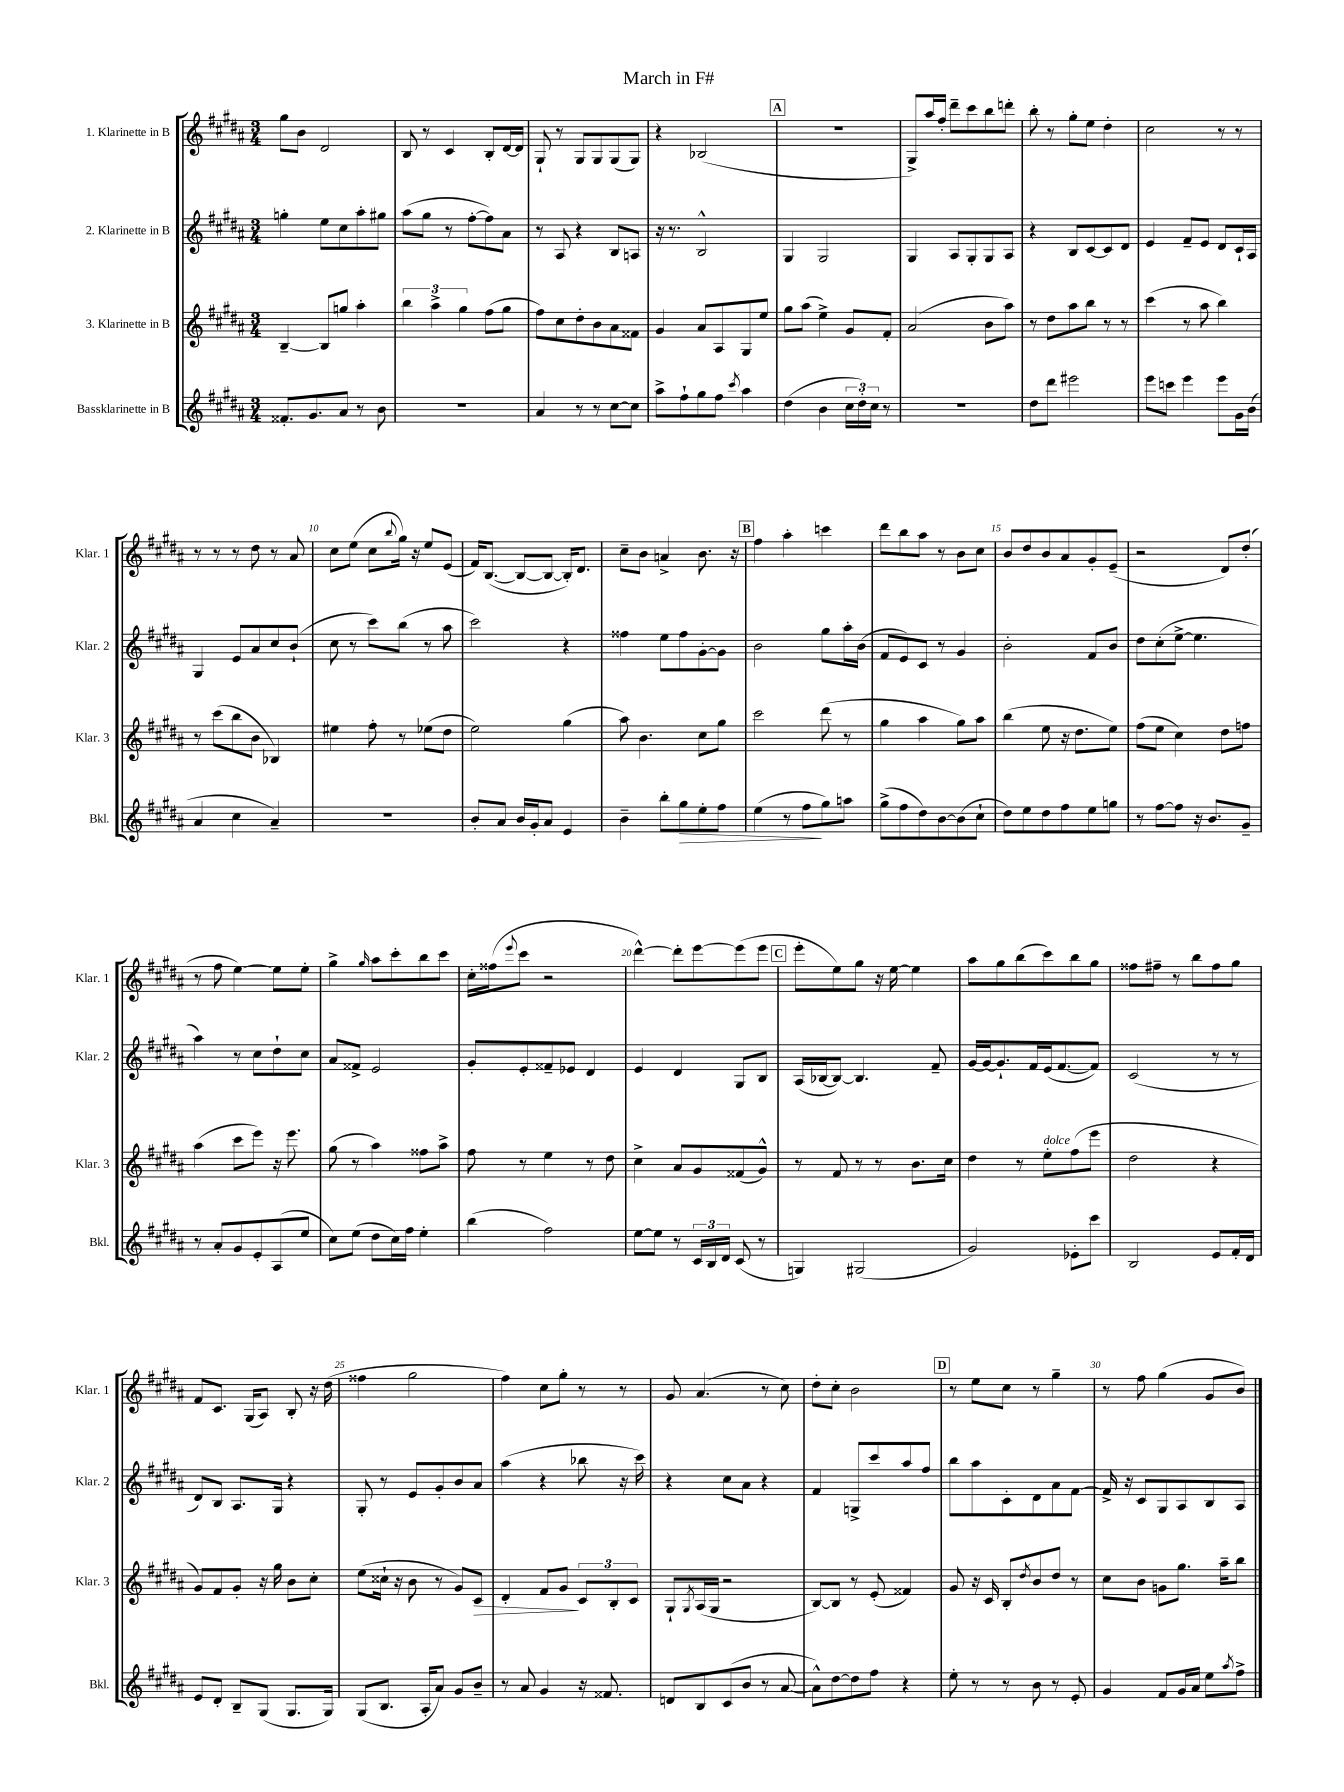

**kern	**dynam	**kern	**dynam	**kern	**kern
*part4	*part4	*part3	*part3	*part2	*part1
*staff4	*staff4	*staff3	*staff3	*staff2	*staff1
*I"Bassklarinette in B	*	*I"3. Klarinette in B	*	*I"2. Klarinette in B	*I"1. Klarinette in B
*I'Bkl.	*	*I'Klar. 3	*	*I'Klar. 2	*I'Klar. 1
*clefG2	*	*clefG2	*	*clefG2	*clefG2
*k[f#c#g#d#a#]	*	*k[f#c#g#d#a#]	*	*k[f#c#g#d#a#]	*k[f#c#g#d#a#]
*M3/4	*	*M3/4	*	*M3/4	*M3/4
=1	=1	=1	=1	=1	=1
8.f##X'/L	.	[4B~/	.	4ggn'\	8gg#\L
.	.	.	.	.	8b\J
8.g#/	.	.	.	.	.
.	.	8B/L]	.	8ee\L	2d#/
8a#/J	.	8ggn/J	.	8cc#\	.
8r	.	4aa#'\	.	8aa#'\	.
8b\	.	.	.	8gg#X\J	.
=2	=2	=2	=2	=2	=2
2.r	.	6bb\	.	(8aa#\L	8B/
.	.	.	.	8gg#\J	8r
.	.	6aa#^\	.	.	.
.	.	.	.	8r	4c#/
.	.	6gg#\	.	.	.
.	.	.	.	[8ff#'\L	.
.	.	(8ff#\L	.	8ff#\])	8B'/L
.	.	8gg#\J	.	8a#\J	[16d#/L
.	.	.	.	.	16d#/JJ]
=3	=3	=3	=3	=3	=3
4a#/	.	8ff#\L)	.	8r	8G#`/
.	.	8cc#\	.	8A#/	8r
8r	.	8dd#'\	.	4r	8G#/L
8r	.	8b\	.	.	8G#/
[8cc#\L	.	8a#\	.	8B/L	(8G#/
8cc#\J]	.	8f##X\J	.	8An/J	8G#/J)
=4	=4	=4	=4	=4	=4
8aa#^\L	.	4g#/	.	16r	4r
.	.	.	.	8.r	.
8ff#`\	.	.	.	.	.
8gg#\	.	8a#/L	.	2B^^/	(2B-X/
8ff#\J	.	8A#/	.	.	.
8qccc#/	.	.	.	.	.
4aa#\	.	8G#/	.	.	.
.	.	8ee/J	.	.	.
!!LO:REH:place=s1:t=A
=5	=5	=5	=5	=5	=5
(4dd#\	.	8gg#\L	.	4G#/	2.r
.	.	(8aa#\J	.	.	.
4b\	.	4ee^\)	.	2G#/	.
24cc#\LL	.	8g#/L	.	.	.
24dd#'\)	.	.	.	.	.
24cc#\JJ	.	.	.	.	.
8r	.	8f#'/J	.	.	.
=6	=6	=6	=6	=6	=6
2.r	.	(2a#/	.	4G#/	8G#^/L)
.	.	.	.	.	16aa#/L
.	.	.	.	.	16ff#'/JJ
.	.	.	.	8A#/L	8ddd#~\L
.	.	.	.	8G#'/	8ccc#\
.	.	8b\L	.	8G#/	8bb\
.	.	8aa#\J)	.	8A#/J	8dddn'\J
=7	=7	=7	=7	=7	=7
8dd#\L	.	8r	.	4r	8bb'\
8ddd#\J	.	8dd#\L	.	.	8r
2eee#X\	.	8aa#\	.	8B/L	8gg#'\L
.	.	8bb\J	.	[8c#/	8ee\J
.	.	8r	.	8c#/]	4dd#'\
.	.	8r	.	8d#/J	.
=8	=8	=8	=8	=8	=8
8eee\L	.	(4ccc#\	.	4e/	2cc#\
8cccn\J	.	.	.	.	.
4eee\	.	8r	.	8f#~/L	.
.	.	8aa#\	.	8e/J	.
8eee\L	.	4bb\)	.	8d#/L	8r
16g#\L	.	.	.	16c#`/L	8r
(16b\JJ	.	.	.	16A#/JJ	.
!!LO:LB:g=z
=9	=9	=9	=9	=9	=9
4a#/	.	8r	.	4G#/	8r
.	.	(8ccc#\L	.	.	8r
4cc#\	.	8bb\	.	8e/L	8r
.	.	8b\J	.	8a#/	8dd#\
4a#~/)	.	4B-X/)	.	8cc#/	8r
.	.	.	.	(8b`/J	8a#/
=10	=10	=10	=10	=10	=10
2.r	.	4ee#X\	.	8cc#\	8cc#\L
.	.	.	.	8r	(8ee\J
.	.	8ff#'\	.	8ccc#\L)	8cc#\L
.	.	.	.	.	8qqbb/
.	.	8r	.	(8bb\J	16gg#\Jk)
.	.	.	.	.	16r
.	.	(8ee-X\L	.	8r	8ee/L
.	.	8dd#\J	.	8aa#\	(8e/J
=11	=11	=11	=11	=11	=11
8b'/L	.	2ee\)	.	2ccc#\)	16f#/KL)
.	.	.	.	.	([8.B/J
8a#/J	.	.	.	.	.
16b/LL	.	.	.	.	8B/L_
16g#'/J	.	.	.	.	.
8a#/J	.	.	.	.	8B/J_
4e/	.	(4gg#\	.	4r	16B'/KL])
.	.	.	.	.	8.d#/J
=12	=12	=12	=12	=12	=12
4b~\	.	8aa#\)	.	4ff##X\	8cc#~\L
.	.	4.b\	.	.	8b\J
8bb'\L	.	.	.	8ee\L	4an^/
!	!LO:HP:b	!	!	!	!
8gg#\	>	.	.	8ff##\	.
8ee'\	.	8cc#\L	.	[8g#'\	8.b\
8ff#\J	.	8gg#\J	.	8g#\J]	.
.	.	.	.	.	16r
!!LO:REH:place=s1:t=B
=13	=13	=13	=13	=13	=13
(4ee\	.	2ccc#\	.	2b\	4ff#\
8r	.	.	.	.	4aa#'\
8ff#\L	.	.	.	.	.
8gg#\)	]	(8ddd#\	.	8gg#\L	4cccn\
8aan\J	.	8r	.	16aa#'\L	.
.	.	.	.	(16b\JJ	.
=14	=14	=14	=14	=14	=14
(8gg#^\L	.	4gg#\	.	8f#/L	8ddd#\L
8ff#\	.	.	.	8e/)	8bb\
8dd#\)	.	4aa#\	.	8c#/J	8aa#\J
[8b\	.	.	.	8r	8r
(8b\]	.	8gg#\L)	.	4g#/	8b\L
8cc#`\J	.	8aa#\J	.	.	8cc#\J
=15	=15	=15	=15	=15	=15
8dd#\L)	.	(4bb\	.	2b'\	8b/L
8ee\	.	.	.	.	8dd#/
8dd#\	.	8ee\	.	.	8b/
8ff#\	.	16r	.	.	8a#/
.	.	8.dd#\L	.	.	.
8ee\	.	.	.	8f#/L	8g#'/
8ggn\J	.	8ee\J)	.	8b/J	(8e~/J
=16	=16	=16	=16	=16	=16
8r	.	(8ff#\L	.	8dd#\L	2r
[8ff#\L	.	8ee\J	.	(8cc#'\	.
8ff#\J]	.	4cc#\)	.	[8ee^\J	.
16r	.	.	.	4.ee\]	.
8.b/L	.	.	.	.	.
.	.	8dd#\L	.	.	8d#/L)
8g#~/J	.	8ffn\J	.	.	(8dd#'/J
!!LO:LB:g=z
=17	=17	=17	=17	=17	=17
8r	.	(4aa#\	.	4aa#\)	8r
8a#'/L	.	.	.	.	8ff#\
8g#/	.	8ccc#\L	.	8r	[4ee\)
8e'/	.	8eee\J)	.	8cc#\L	.
(8A#/	.	16r	.	8dd#`\	8ee\L]
.	.	8.eee\	.	.	.
8ee/J	.	.	.	8cc#\J	8ee'\J
=18	=18	=18	=18	=18	=18
8cc#\L)	.	(8gg#\	.	8a#/L	4gg#^\
(8ee\J	.	8r	.	8f##X^/J	.
.	.	.	.	.	16qqgg#/
8dd#\L	.	4aa#\)	.	2e/	8aa#\L
16cc#\L)	.	.	.	.	8ccc#'\
16ff#\JJ	.	.	.	.	.
4ee'\	.	8ff##X\L	.	.	8bb\
.	.	8aa#^\J	.	.	8ccc#\J
=19	=19	=19	=19	=19	=19
(4bb\	.	8ff#\	.	8g#'/L	16cc#'\LL
.	.	.	.	.	(16ff##X\J
.	.	.	.	.	8qqeee/
.	.	8r	.	8e'/	8ccc#\J
2ff#\)	.	4ee\	.	8f##X~/	2r
.	.	.	.	8e-X/J	.
.	.	8r	.	4d#/	.
.	.	8dd#\	.	.	.
=20	=20	=20	=20	=20	=20
[8ee\L	.	4cc#^\	.	4e/	[4ddd#^^\)
8ee\J]	.	.	.	.	.
8r	.	8a#/L	.	4d#/	8ddd#'\L]
24c#/LL	.	8g#/	.	.	[8eee\
24B/	.	.	.	.	.
24d#/JJ	.	.	.	.	.
(8c#/	.	(8f##X/	.	8G#/L	(8eee\]
8r	.	8g#^^/J)	.	8B/J	8eee\J
!!LO:REH:place=s1:t=C
=21	=21	=21	=21	=21	=21
4Gn/)	.	8r	.	(16A#/LL	8eee'\L
.	.	.	.	[16B-X/J	.
.	.	8f#/	.	8B-/J_)	8ee\)
(2G#X/	.	8r	.	4.B-/]	8gg#\J
.	.	8r	.	.	16r
.	.	.	.	.	[16ee\
.	.	8.b\L	.	.	4ee\]
.	.	.	.	8f#~/	.
.	.	16cc#\Jk	.	.	.
=22	=22	=22	=22	=22	=22
2g#/)	.	4dd#\	.	[16g#/LL	8aa#\L
.	.	.	.	16g#/J_	.
.	.	.	.	8.g#`/]	8gg#\
.	.	8r	.	.	(8bb\
.	.	.	.	16f#/L	.
!	!	!LO:TX:a:i:t=dolce	!	!	!
.	.	8ee'\L	.	(16e/J	8ccc#\)
.	.	.	.	[8.f#/	.
8e-X'\L	.	(8ff#\	.	.	8bb\
8ccc#\J	.	8eee\J	.	8f#/J])	8gg#\J
=23	=23	=23	=23	=23	=23
2B/	.	2dd#\	.	(2c#/	8ff##X\L
.	.	.	.	.	8ff#X~\J
.	.	.	.	.	8r
.	.	.	.	.	8bb\L
8e/L	.	4r	.	8r	8ff#\
16f#'/L	.	.	.	8r	8gg#\J
16d#/JJ	.	.	.	.	.
!!LO:LB:g=z
=24	=24	=24	=24	=24	=24
8e/L	.	8g#/L)	.	8d#/L)	8f#/L
8d#'/J	.	8f#/	.	8B/J	8.c#/J
8B~/L	.	8g#'/J	.	8.A#/L	.
.	.	.	.	.	(16G#/KL
(8G#/J	.	16r	.	.	8A#/J)
.	.	16gg#\	.	16G#/Jk	.
8.G#/L	.	8b\L	.	4r	8B'/
.	.	8cc#'\J	.	.	16r
16G#/Jk)	.	.	.	.	(16dd#\
=25	=25	=25	=25	=25	=25
(8G#/L	.	(8ee\L	.	8G#'/	4ff##X\
8.B/J	.	16cc##X`\Jk	.	8r	.
.	.	16r	.	.	.
.	.	8b\	.	8e/L	2gg#\
16A#'/KL	.	.	.	.	.
8a#/J)	.	8r	.	8g#'/	.
8g#/L	.	8g#/L)	.	8b/	.
!	!	!	!LO:HP:b	!	!
8b~/J	.	8c#/J	>	8a#/J	.
=26	=26	=26	=26	=26	=26
8r	.	4d#'/	.	(4aa#\	4ff#\)
8a#/	.	.	.	.	.
4g#/	.	8f#/L	.	4r	8cc#\L
.	.	8g#/J	.	.	8gg#'\J
16r	.	12c#/L	]	8bb-X\	8r
8.f##X/	.	.	.	.	.
.	.	12B'/	.	.	.
.	.	.	.	16r	8r
.	.	12c#/J	.	.	.
.	.	.	.	16ccc#\)	.
=27	=27	=27	=27	=27	=27
8dn/L	.	8G#`/L	.	4r	8g#/
.	.	8qG#/	.	.	.
8B/	.	(16A#/L	.	.	(4.a#/
.	.	16G#/JJ	.	.	.
(8c#/	.	2r	.	8cc#\L	.
8b/J	.	.	.	8a#\J	.
8r	.	.	.	4r	8r
[8a#/	.	.	.	.	8cc#\)
=28	=28	=28	=28	=28	=28
8a#^^\L])	.	[8B/L)	.	4f#/	8dd#'\L
[8dd#\	.	8B/J]	.	.	8cc#'\J
8dd#\]	.	8r	.	8Gn^/L	2b\
8ff#\J	.	(8e'/	.	8ccc#/	.
4r	.	4f##X/)	.	8aa#/	.
.	.	.	.	8ff#/J	.
!!LO:REH:place=s1:t=D
=29	=29	=29	=29	=29	=29
8ee'\	.	8g#/	.	8bb\L	8r
8r	.	16r	.	8aa#\	8ee\L
.	.	16c#/	.	.	.
8r	.	8B'/L	.	8c#'\	8cc#\J
.	.	8qdd#/	.	.	.
8b\	.	8b/	.	8d#\	8r
8r	.	8dd#/J	.	8a#\	4gg#~\
8e'/	.	8r	.	[8f#\J	.
=30	=30	=30	=30	=30	=30
4g#/	.	8cc#\L	.	16f#^/]	8r
.	.	.	.	16r	.
.	.	8b\J	.	8c#/L	8ff#\
8f#/L	.	8gn\L	.	8G#/	(4gg#\
16g#/L	.	8.gg#\J	.	8A#/	.
16a#/JJ	.	.	.	.	.
8ee\L	.	.	.	8B/	8g#/L
.	.	16aa#~\KL	.	.	.
8qaa#/	.	.	.	.	.
8ff#^\J	.	8bb\J	.	8A#/J	8b/J)
==	==	==	==	==	==
*-	*-	*-	*-	*-	*-
